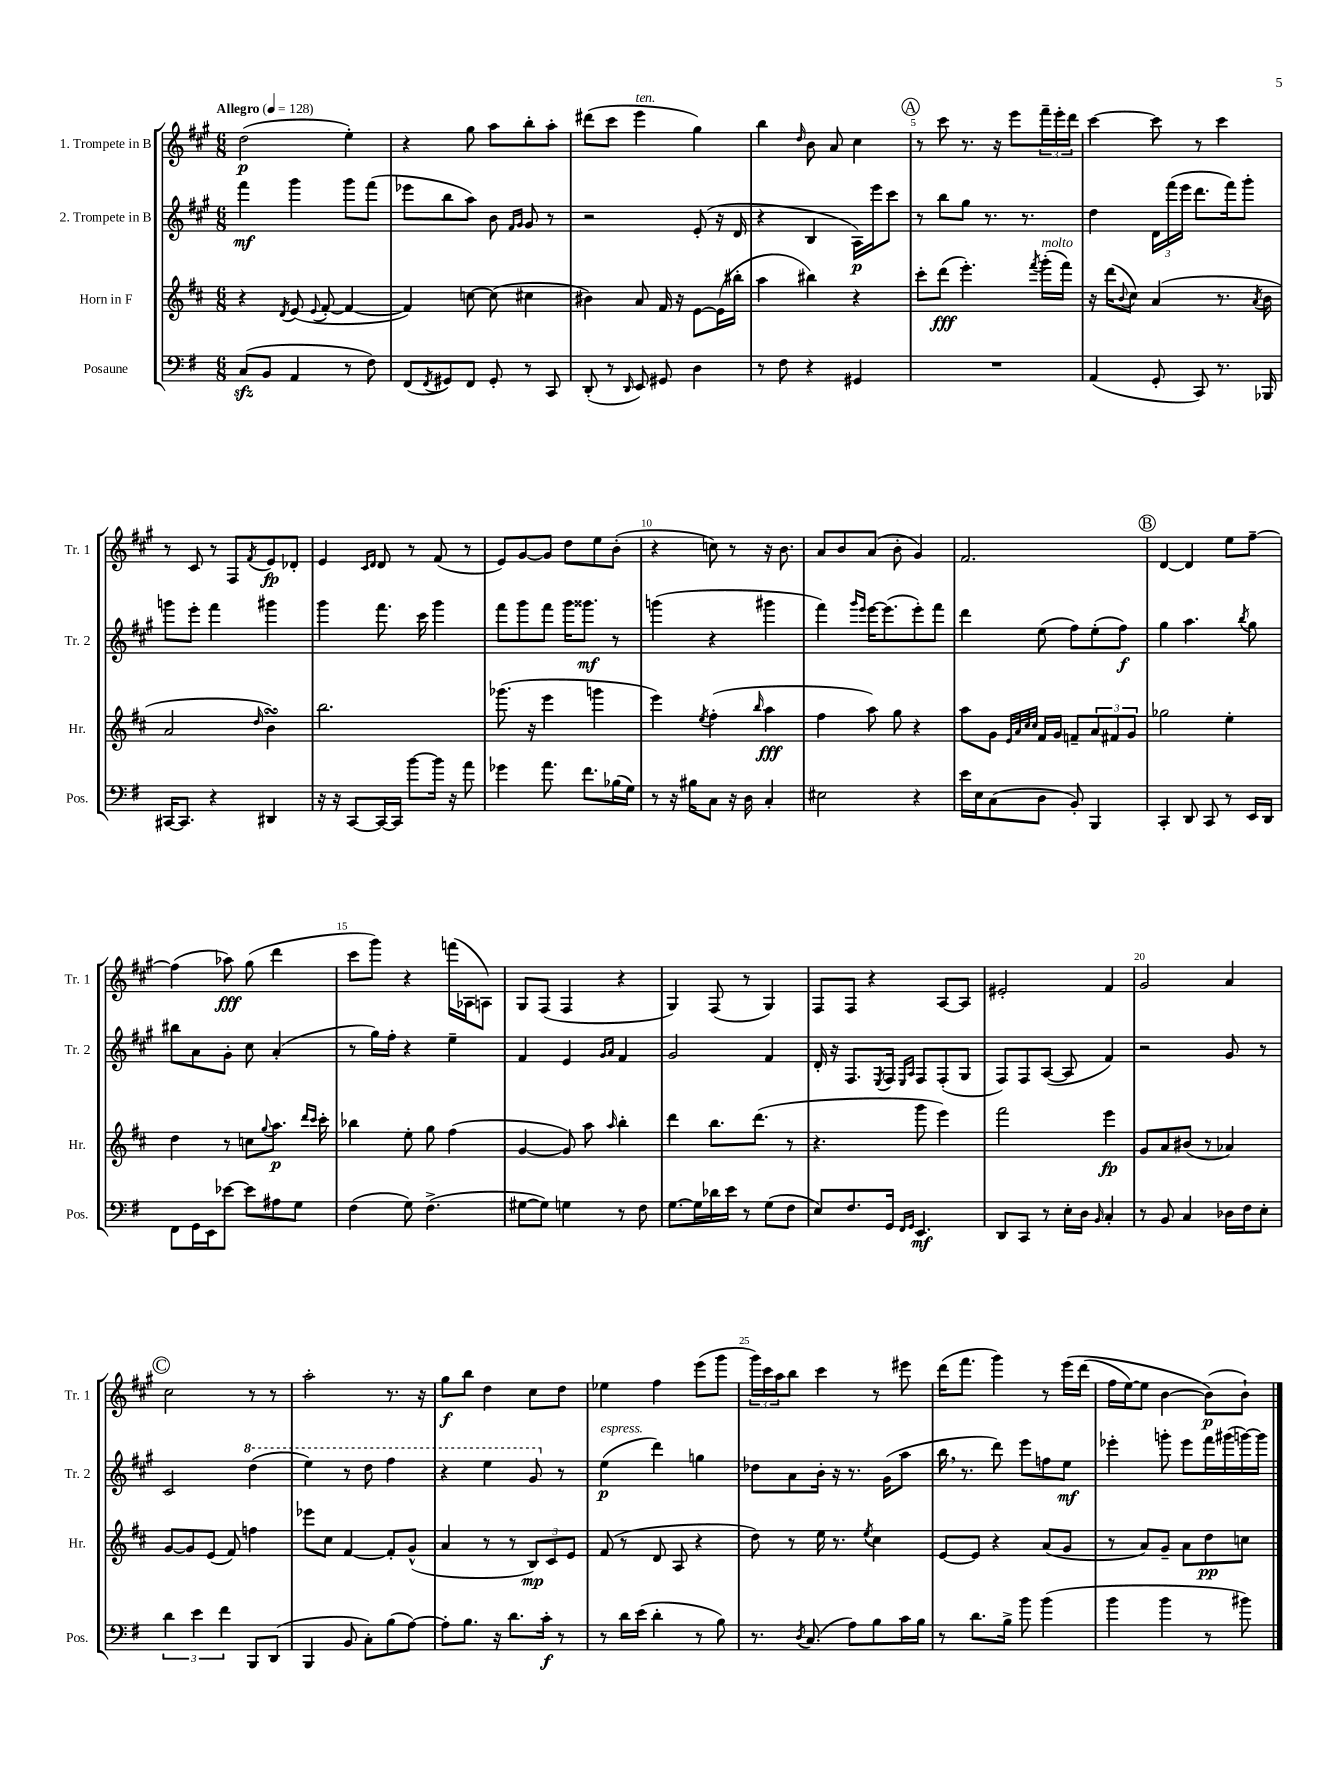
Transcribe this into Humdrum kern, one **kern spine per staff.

**kern	**dynam	**kern	**dynam	**kern	**dynam	**kern	**dynam
*part4	*part4	*part3	*part3	*part2	*part2	*part1	*part1
*staff4	*staff4	*staff3	*staff3	*staff2	*staff2	*staff1	*staff1
*I"Posaune	*	*I"Horn in F	*	*I"2. Trompete in B	*	*I"1. Trompete in B	*
*I'Pos.	*	*I'Hr.	*	*I'Tr. 2	*	*I'Tr. 1	*
*clefF4	*	*clefG2	*	*clefG2	*	*clefG2	*
*k[f#]	*	*k[f#c#]	*	*k[f#c#g#]	*	*k[f#c#g#]	*
*M6/8	*	*M6/8	*	*M6/8	*	*M6/8	*
*MM128	*	*MM128	*	*MM128	*	*MM128	*
=1	=1	=1	=1	=1	=1	=1	=1
!	!	!	!	!	!	!LO:TX:a:B:t=Allegro	!
(8Czz/L	.	4r	.	4fff#\	mf	(2dd\	p
8BB/J	.	.	.	.	.	.	.
.	.	8qd/	.	.	.	.	.
4AA/	.	(8e/	.	4ggg#\	.	.	.
.	.	8qqe/	.	.	.	.	.
.	.	[8f#'/	.	.	.	.	.
8r	.	4f#/_	.	8ggg#\L	.	4ee'\)	.
8F#\)	.	.	.	(8fff#\J	.	.	.
=2	=2	=2	=2	=2	=2	=2	=2
(8FF#/L	.	4f#/])	.	8eee-X\L	.	4r	.
8qFF#/	.	.	.	.	.	.	.
8GG#X/)	.	.	.	8bb\	.	.	.
8FF#/J	.	[8ccn\	.	8aa\J)	.	8gg#\	.
8GG#'/	.	(8cc\]	.	8b\	.	8aa\L	.
.	.	.	.	16qqf#/LL	.	.	.
.	.	.	.	16qqg#/JJ	.	.	.
8r	.	4cc#X\	.	8g#/	.	8bb'\	.
8CC/	.	.	.	8r	.	8aa'\J	.
=3	=3	=3	=3	=3	=3	=3	=3
(8DD'/	.	4b#X\)	.	2r	.	(8ddd#X\L	.
8r	.	.	.	.	.	8ccc#\J	.
16qqDD/	.	.	.	.	.	.	.
!	!	!	!	!	!	!LO:TX:a:i:t=ten.	!
8EE/)	.	8a/	.	.	.	4eee\	.
8GG#X/	.	16f#/	.	.	.	.	.
.	.	16r	.	.	.	.	.
4D\	.	[8e\L	.	(8e'/	.	4gg#\)	.
.	.	(16e\L]	.	16r	.	.	.
.	.	16bb#X'\JJ	.	16d/	.	.	.
=4	=4	=4	=4	=4	=4	=4	=4
8r	.	4aa\	.	4r	.	4bb\	.
8F#\	.	.	.	.	.	.	.
.	.	.	.	.	.	16qqdd/	.
4r	.	4bb#X\)	.	4B/	.	8b\	.
.	.	.	.	.	.	8a/	.
4GG#X/	.	4r	.	16A\LL)	p	4cc#\	.
.	.	.	.	16eee\J	.	.	.
.	.	.	.	8ccc#\J	.	.	.
!!LO:REH:place=s1:t=A
=5	=5	=5	=5	=5	=5	=5	=5
2.r	.	8ccc#'\L	.	8r	.	8r	.
.	.	(8ddd\J	fff	8bb\L	.	8ccc#\	.
.	.	4.eee'\)	.	8gg#\J	.	8.r	.
.	.	.	.	8.r	.	.	.
.	.	.	.	.	.	16r	.
.	.	.	.	.	.	8eee\L	.
.	.	.	.	8.r	.	.	.
.	.	8qfff#/	.	.	.	.	.
!	!	!LO:TX:a:i:t=molto	!	!	!	!	!
.	.	(16ggg'\LL	.	.	.	24fff#~\L	.
.	.	.	.	.	.	24eee'\	.
.	.	16fff#\JJ)	.	.	.	.	.
.	.	.	.	.	.	24ddd\JJ	.
=6	=6	=6	=6	=6	=6	=6	=6
(4AA/	.	16r	.	4dd\	.	[4ccc#\	.
.	.	(16ddd\KL	.	.	.	.	.
.	.	8qqb/	.	.	.	.	.
.	.	8cc#\J)	.	.	.	.	.
8GG'/	.	(4a/	.	24d\LL	.	8ccc#\]	.
.	.	.	.	(24fff#\	.	.	.
.	.	.	.	24eee\JJ	.	.	.
8CC/)	.	.	.	8.ddd\L	.	8r	.
8.r	.	8.r	.	.	.	4ccc#\	.
.	.	.	.	16fff#\k)	.	.	.
.	.	.	.	8ggg#'\J	.	.	.
.	.	8qa/	.	.	.	.	.
16BBB-X/	.	16b\	.	.	.	.	.
!!LO:LB:g=z
=7	=7	=7	=7	=7	=7	=7	=7
[16CC#X/KL	.	2a/	.	8gggn\L	.	8r	.
8.CC#/J]	.	.	.	.	.	.	.
.	.	.	.	8eee'\J	.	8c#/	.
4r	.	.	.	4fff#\	.	8r	.
.	.	.	.	.	.	8F#/L	.
.	.	16qqdd/	.	.	.	8qf#/	.
4DD#X/	.	4bsSSS\)	.	4ggg#X\	.	8e/	fp
.	.	.	.	.	.	8d-X'/J	.
=8	=8	=8	=8	=8	=8	=8	=8
16r	.	2.bb\	.	4ggg#\	.	4e/	.
16r	.	.	.	.	.	.	.
[8CC/L	.	.	.	.	.	.	.
.	.	.	.	.	.	16qqc#/LL	.
.	.	.	.	.	.	16qqd/JJ	.
16CC/L_	.	.	.	8.fff#\	.	8d/	.
16CC/JJ]	.	.	.	.	.	.	.
[8b\L	.	.	.	.	.	8r	.
.	.	.	.	16ccc#\	.	.	.
16b\Jk]	.	.	.	4ggg#\	.	(8f#/	.
16r	.	.	.	.	.	.	.
8a\	.	.	.	.	.	8r	.
=9	=9	=9	=9	=9	=9	=9	=9
4g-X\	.	(8.ggg-X\	.	8fff#\L	.	8e/L)	.
.	.	.	.	8ggg#\	.	[8g#/	.
.	.	16r	.	.	.	.	.
8.a\	.	4eee\	.	8fff#\J	.	8g#/J]	.
.	.	.	.	16ggg#\KL	.	8dd\L	.
8.f#\L	.	.	.	8.ggg##X\J	mf	.	.
.	.	4gggn\	.	.	.	8ee\	.
(16B-X\L	.	.	.	8r	.	(8b'\J	.
16G\JJ)	.	.	.	.	.	.	.
=10	=10	=10	=10	=10	=10	=10	=10
8r	.	4eee\)	.	(4gggn\	.	4r	.
16r	.	.	.	.	.	.	.
16B#X\KL	.	.	.	.	.	.	.
.	.	8qee/	.	.	.	.	.
8C\J	.	(4ff#'\	.	4r	.	8ccn\)	.
16r	.	.	.	.	.	8r	.
16D\	.	.	.	.	.	.	.
.	.	16qqbb/	.	.	.	.	.
4C'/	.	4aa\	fff	4ggg#X\	.	16r	.
.	.	.	.	.	.	8.b\	.
=11	=11	=11	=11	=11	=11	=11	=11
2E#X\	.	4ff#\	.	4fff#\)	.	8a/L	.
.	.	.	.	.	.	8b/	.
.	.	.	.	16qqggg#/LL	.	.	.
.	.	.	.	16qqeee/JJ	.	.	.
.	.	8aa\)	.	[16eee\KL	.	(8a/J	.
.	.	.	.	(8.eee\]	.	.	.
.	.	8gg\	.	.	.	8b'\	.
4r	.	4r	.	8eee'\)	.	4g#/)	.
.	.	.	.	8fff#\J	.	.	.
=12	=12	=12	=12	=12	=12	=12	=12
16e\LL	.	8aa\L	.	4ddd\	.	2.f#/	.
16E\J	.	.	.	.	.	.	.
(8C\	.	8g\J	.	.	.	.	.
.	.	32qqe/LLL	.	.	.	.	.
.	.	32qqa/	.	.	.	.	.
.	.	32qqcc#/	.	.	.	.	.
.	.	32qqcc#/JJJ	.	.	.	.	.
8D\J	.	16f#/LL	.	(8ee\	.	.	.
.	.	16g/JJ	.	.	.	.	.
8BB'/)	.	8fn~/L	.	8ff#\L)	.	.	.
4BBB/	.	12a/	.	(8ee'\	.	.	.
.	.	12f#X/	.	.	.	.	.
.	.	.	.	8ff#\J)	f	.	.
.	.	12g/J	.	.	.	.	.
!!LO:REH:place=s1:t=B
=13	=13	=13	=13	=13	=13	=13	=13
4CC'/	.	2gg-X\	.	4gg#\	.	[4d/	.
8DD/	.	.	.	4.aa\	.	4d/]	.
8CC/	.	.	.	.	.	.	.
8r	.	4ee'\	.	.	.	8ee\L	.
.	.	.	.	8qbb/	.	.	.
16EE/LL	.	.	.	8gg#\	.	[8ff#~\J	.
16DD/JJ	.	.	.	.	.	.	.
!!LO:LB:g=z
=14	=14	=14	=14	=14	=14	=14	=14
8FF#\L	.	4dd\	.	8bb#X\L	.	(4ff#\]	.
16GG\L	.	.	.	8a\	.	.	.
16EE\J	.	.	.	.	.	.	.
[8e-X\J	.	8r	.	8g#'\J	.	8aa-X\)	fff
8e-\L]	.	8ccn\L	.	8cc#\	.	(8gg#\	.
.	.	8qqgg/	.	.	.	.	.
8A#X\	.	8.aa\J	p	(4a'/	.	4ddd\	.
8G\J	.	.	.	.	.	.	.
.	.	16qqddd/LL	.	.	.	.	.
.	.	16qqccc#/JJ	.	.	.	.	.
.	.	16ccc#'\	.	.	.	.	.
=15	=15	=15	=15	=15	=15	=15	=15
(4F#\	.	4bb-X\	.	8r	.	8ccc#\L	.
.	.	.	.	16gg#\LL)	.	8ggg#\J)	.
.	.	.	.	16ff#'\JJ	.	.	.
8G\)	.	8ee'\	.	4r	.	4r	.
(4.F#^\	.	8gg\	.	.	.	.	.
.	.	(4ff#\	.	4ee~\	.	(16fffn\LL	.
.	.	.	.	.	.	16A-X\J	.
.	.	.	.	.	.	8An\J)	.
=16	=16	=16	=16	=16	=16	=16	=16
[8G#X\L	.	[4g/	.	4f#/	.	8G#/L	.
8G#\J])	.	.	.	.	.	(8F#/J	.
4Gn\	.	8g/])	.	4e/	.	4F#/	.
.	.	8aa\	.	.	.	.	.
.	.	.	.	16qqg#/LL	.	.	.
.	.	16qqaa/	.	16qqa/JJ	.	.	.
8r	.	4bb'\	.	4f#/	.	4r	.
8F#\	.	.	.	.	.	.	.
=17	=17	=17	=17	=17	=17	=17	=17
[8.G\L	.	4ddd\	.	2g#/	.	4G#/)	.
16G\L]	.	.	.	.	.	.	.
16d-X\	.	8.bb\L	.	.	.	(8F#/	.
16e\JJ	.	.	.	.	.	.	.
8r	.	.	.	.	.	8r	.
.	.	(8.ddd\J	.	.	.	.	.
(8G\L	.	.	.	4f#/	.	4G#/)	.
8F#\J	.	8r	.	.	.	.	.
=18	=18	=18	=18	=18	=18	=18	=18
8E/L)	.	4.r	.	16d'/	.	8F#/L	.
.	.	.	.	16r	.	.	.
8.F#/	.	.	.	8.F#/L	.	8F#/J	.
.	.	.	.	.	.	4r	.
.	.	.	.	8qE/	.	.	.
16GG/Jk	.	.	.	16F#/Jk	.	.	.
16qqFF#/LL	.	.	.	16qqE/LL	.	.	.
16qqGG/JJ	.	.	.	16qqA/JJ	.	.	.
4.EE/	mf	8ggg\	.	8F#/L	.	.	.
.	.	4eee\)	.	(8F#'/	.	[8A/L	.
.	.	.	.	8G#/J	.	8A/J]	.
=19	=19	=19	=19	=19	=19	=19	=19
8DD/L	.	2fff#\	.	8F#/L)	.	2e#X'/	.
8CC/J	.	.	.	8F#/	.	.	.
8r	.	.	.	([8A/J	.	.	.
16E'\LL	.	.	.	8A/]	.	.	.
16D\JJ	.	.	.	.	.	.	.
16qqBB/	.	.	.	.	.	.	.
4C'/	.	4eee\	fp	4f#/)	.	4f#/	.
=20	=20	=20	=20	=20	=20	=20	=20
8r	.	8g/L	.	2r	.	2g#/	.
8BB/	.	8a/	.	.	.	.	.
4C/	.	(8b#X/J	.	.	.	.	.
.	.	8r	.	.	.	.	.
16D-X\LL	.	4a-X/)	.	8g#/	.	4a/	.
16F#\J	.	.	.	.	.	.	.
8E'\J	.	.	.	8r	.	.	.
!!LO:LB:g=z
!!LO:REH:place=s1:t=C
=21	=21	=21	=21	=21	=21	=21	=21
6d\	.	[8g/L	.	2c#/	.	2cc#\	.
.	.	8g/]	.	.	.	.	.
6e\	.	.	.	.	.	.	.
.	.	(8e/J	.	.	.	.	.
6f#\	.	.	.	.	.	.	.
.	.	8f#/)	.	.	.	.	.
*	*	*	*	*8va	*	*	*
8BBB/L	.	4ffn\	.	(4ddd\	.	8r	.
(8DD/J	.	.	.	.	.	8r	.
=22	=22	=22	=22	=22	=22	=22	=22
4BBB/	.	8eee-X\L	.	4eee\)	.	2aa'\	.
.	.	8cc#\J	.	.	.	.	.
8BB/	.	[4f#/	.	8r	.	.	.
8C'\L)	.	.	.	8ddd\	.	.	.
(8B\	.	8f#'/L]	.	4fff#\	.	8.r	.
[8A\J)	.	(8g^^/J	.	.	.	.	.
.	.	.	.	.	.	16r	.
=23	=23	=23	=23	=23	=23	=23	=23
8A'\L]	.	4a/	.	4r	.	8gg#\L	f
8.B\J	.	.	.	.	.	8bb\J	.
.	.	8r	.	4eee\	.	4dd\	.
16r	.	.	.	.	.	.	.
8.d\L	.	8r	.	.	.	.	.
.	.	12B/L)	mp	8gg#/	.	8cc#\L	.
16c'\Jk	f	.	.	.	.	.	.
.	.	12c#/	.	.	.	.	.
*	*	*	*	*X8va	*	*	*
8r	.	.	.	8r	.	8dd\J	.
.	.	12e/J	.	.	.	.	.
=24	=24	=24	=24	=24	=24	=24	=24
!	!	!	!	!LO:TX:a:i:t=espress.	!	!	!
8r	.	(8f#/	.	(4ee\	p	4ee-X\	.
16d\LL	.	8r	.	.	.	.	.
(16e\JJ	.	.	.	.	.	.	.
4d'\	.	8d/	.	4ddd\)	.	4ff#\	.
.	.	8A/	.	.	.	.	.
8r	.	4r	.	4ggn\	.	(8eee\L	.
8B\)	.	.	.	.	.	8ggg#\J	.
=25	=25	=25	=25	=25	=25	=25	=25
8.r	.	8dd\)	.	8dd-X\L	.	24ggg#\LL)	.
.	.	.	.	.	.	24ccc#\	.
.	.	.	.	.	.	24aa\J	.
.	.	8r	.	8a\	.	8bb\J	.
8qD/	.	.	.	.	.	.	.
(8.C/	.	.	.	.	.	.	.
.	.	16ee\	.	16b'\Jk	.	4ccc#\	.
.	.	8.r	.	16r	.	.	.
8A\L)	.	.	.	8.r	.	.	.
.	.	8qee/	.	.	.	.	.
8B\	.	4cc#\	.	.	.	8r	.
.	.	.	.	(16g#\KL	.	.	.
16c\L	.	.	.	8aa\J	.	8eee#X\	.
16B\JJ	.	.	.	.	.	.	.
=26	=26	=26	=26	=26	=26	=26	=26
8r	.	[8e/L	.	16bb,\	.	(16ddd\KL	.
.	.	.	.	8.r	.	8.fff#\J	.
8.d\L	.	8e/J]	.	.	.	.	.
.	.	4r	.	8ddd\)	.	4ggg#\)	.
16B^\Jk	.	.	.	.	.	.	.
8b\	.	.	.	8eee\L	.	.	.
(4b\	.	(8a/L	.	8ffn\	.	8r	.
.	.	8g/J	.	8ee\J	mf	(16eee\LL	.
.	.	.	.	.	.	(16ddd\JJ	.
=27	=27	=27	=27	=27	=27	=27	=27
4b\	.	8r	.	4eee-X'\	.	16ff#\LL	.
.	.	.	.	.	.	[16ee\J)	.
.	.	8a/L)	.	.	.	8ee\J]	.
4b\	.	8g~/J	.	8gggn'\	.	[4b\	.
.	.	8a\L	.	8eee-\L	.	.	.
8r	.	8dd\	pp	16fff#\L	.	(8b\L])	p
.	.	.	.	(16ggg#X\	.	.	.
8b#X\)	.	8ccn\J	.	[16gggn\)	.	8b`\J)	.
.	.	.	.	16ggg\JJ]	.	.	.
==	==	==	==	==	==	==	==
*-	*-	*-	*-	*-	*-	*-	*-
